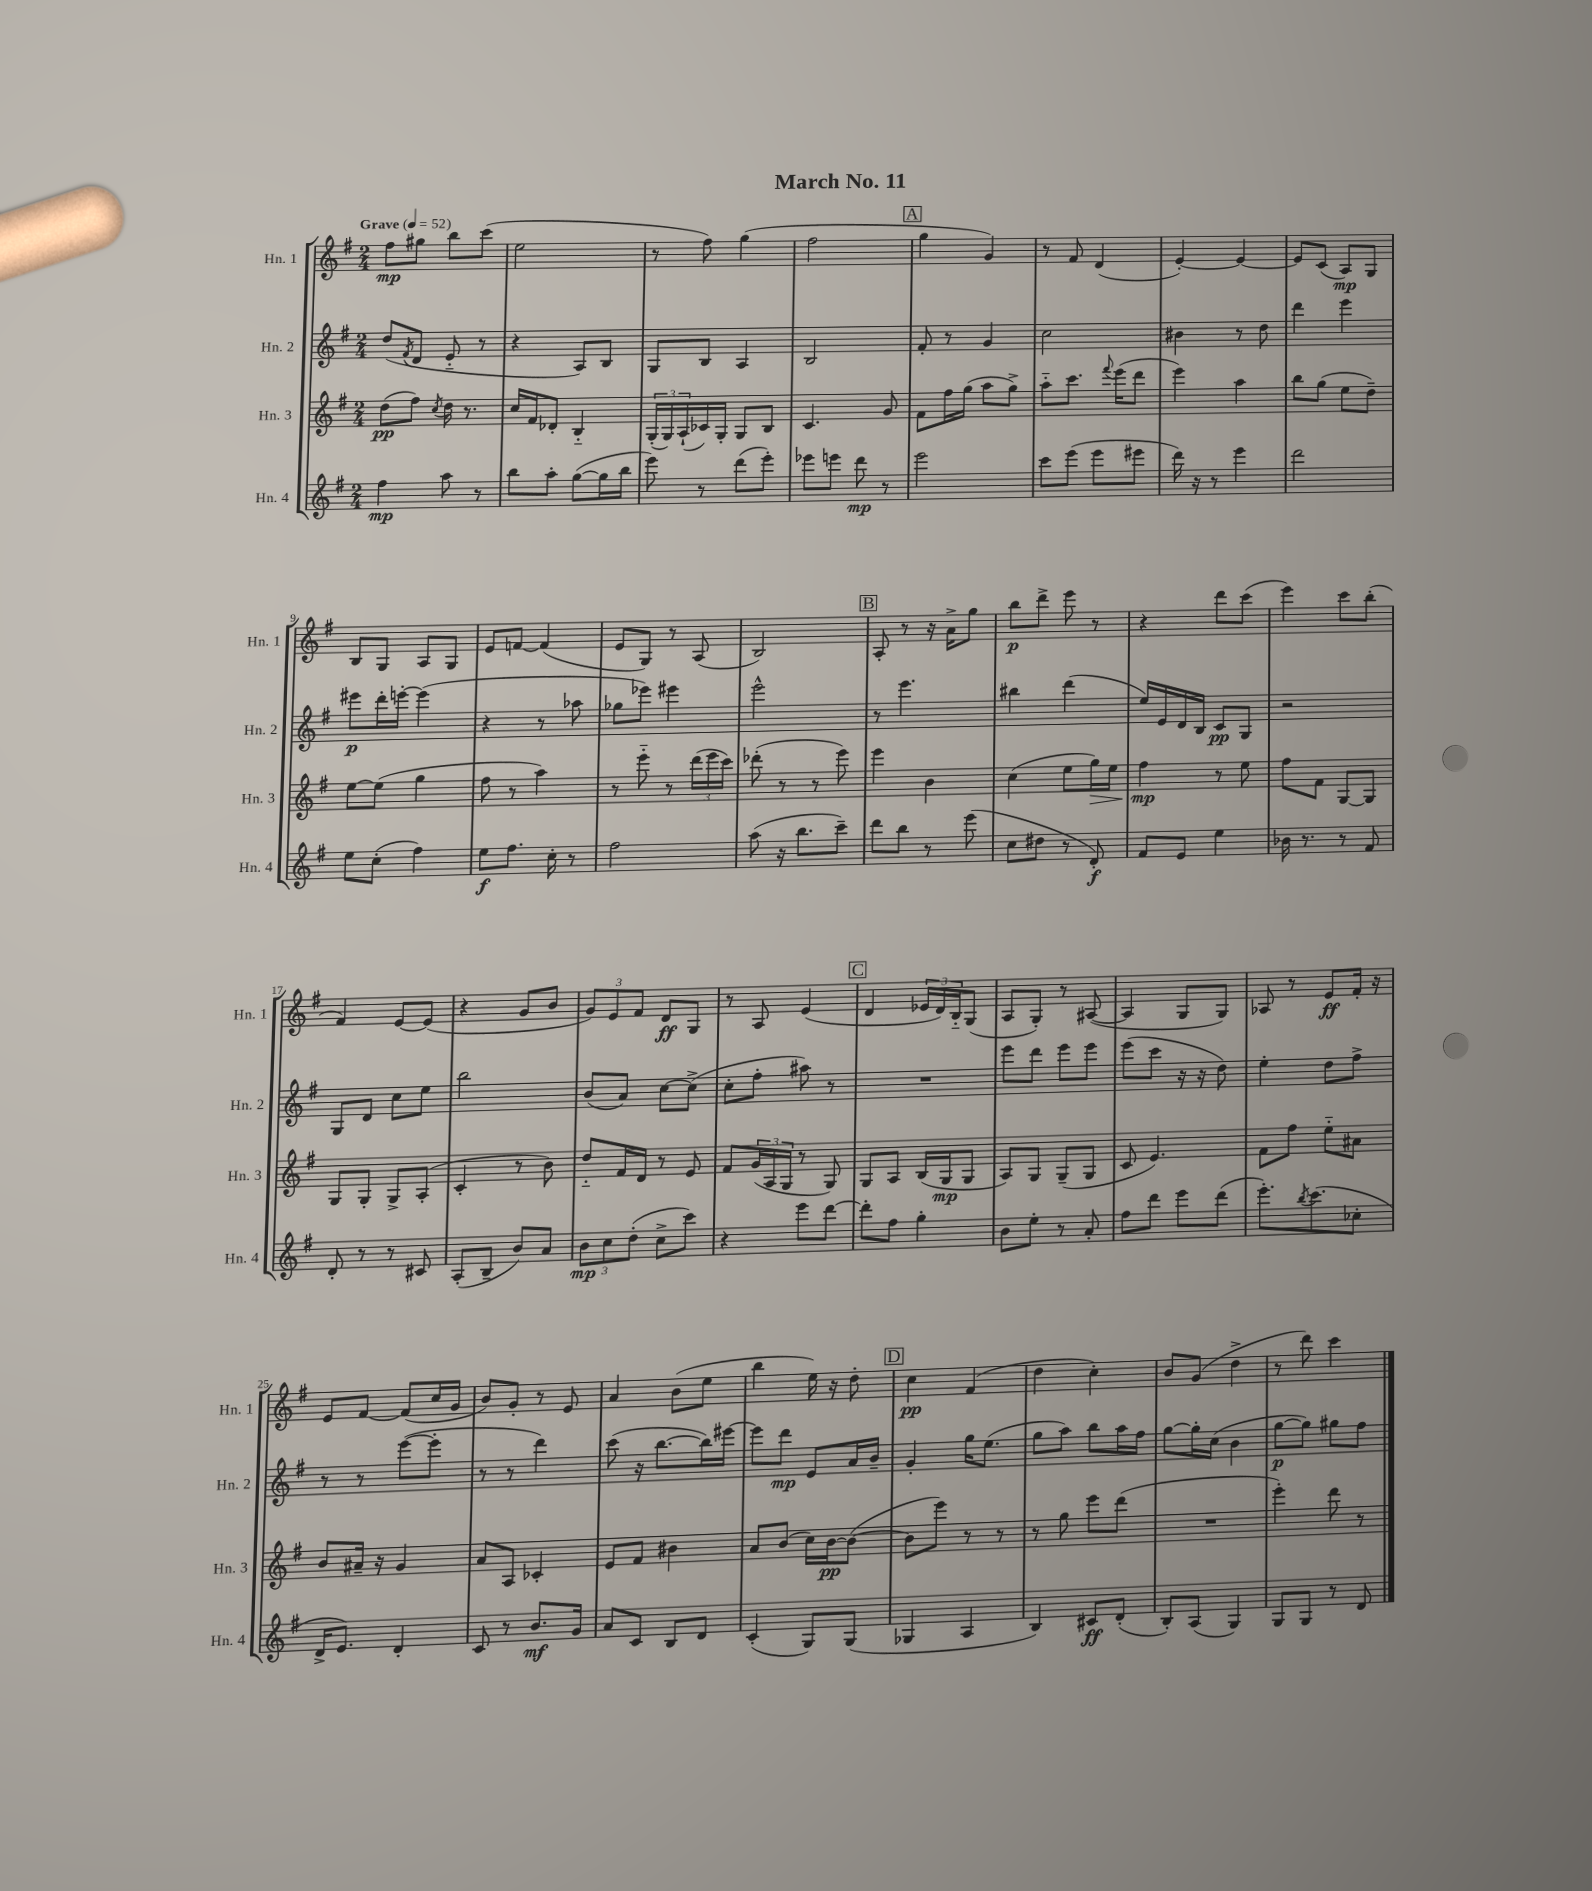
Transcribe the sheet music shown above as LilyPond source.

\header { title = "March No. 11" }
<<
\new StaffGroup <<
\new Staff = "s0" \with { instrumentName = "Hn. 1" shortInstrumentName = "Hn. 1" } {
    \clef treble \key g \major \numericTimeSignature \time 2/4 \tempo "Grave" 4 = 52
    fis''8\mp gis''8 b''8 c'''8( |
    e''2 |
    r8 fis''8) g''4( |
    fis''2 |
    \mark \markup { \box "A" } g''4 g'4) |
    r8 fis'8 d'4( |
    e'4~-.) e'4~ |
    e'8 c'8( a8\mp) g8 |
    b8 g8 a8 g8 |
    e'8 f'8~ f'4( |
    e'8 g8) r8 a8( |
    b2) |
    \mark \markup { \box "B" } a8-. r8 r16 a'16-> g''8 |
    b''8\p d'''8-> e'''8 r8 |
    r4 d'''8 c'''8( |
    e'''4) c'''8 b''8-.( |
    fis'4) e'8~ e'8( |
    r4 g'8 b'8 |
    \tuplet 3/2 { g'8) e'8 fis'8 } d'8\ff g8 |
    r8 a8 e'4( |
    \mark \markup { \box "C" } d'4 \tuplet 3/2 { ees'16 d'16) b16-_ } g8( |
    a8 g8-.) r8 ais8~( |
    ais4 g8 g8) |
    aes8 r8 e'8\ff fis'16-. r16 |
    e'8 fis'8~ fis'8( c''16 g'16 |
    b'8) g'8-. r8 e'8 |
    a'4 b'8( e''8 |
    b''4 e''16) r16 d''8-. |
    \mark \markup { \box "D" } c''4\pp fis'4( |
    d''4 c''4-.) |
    b'8 g'8( d''4-> |
    r8 d'''8) c'''4 \bar "|." |
}
\new Staff = "s1" \with { instrumentName = "Hn. 2" shortInstrumentName = "Hn. 2" } {
    \clef treble \key g \major \numericTimeSignature \time 2/4
    d''8( \acciaccatura { fis'8 } d'8 e'8-_ r8 |
    r4 a8) b8 |
    g8 b8 a4 |
    b2 |
    \mark \markup { \box "A" } fis'8-. r8 g'4 |
    c''2 |
    bis'4 r8 d''8 |
    d'''4 e'''4 |
    eis'''8\p d'''16-. e'''16~-. e'''4( |
    r4 r8 aes''8 |
    ges''8 ees'''8) eis'''4 |
    e'''2-^ |
    \mark \markup { \box "B" } r8 e'''4. |
    bis''4 d'''4( |
    e''16) e'16 d'16 b16 c'8\pp g8 |
    r2 |
    g8 d'8 c''8 e''8 |
    b''2 |
    b'8( a'8) c''8~ c''8->( |
    c''8-. fis''8-. ais''8) r8 |
    \mark \markup { \box "C" } R2 |
    e'''8 d'''8 e'''8 e'''8 |
    e'''8( c'''8 r16 r16 d''8) |
    e''4-. d''8 fis''8-> |
    r8 r8 e'''8~( e'''8-. |
    r8 r8 d'''4) |
    c'''8( r16 b''8.~ b''16) eis'''16~ |
    eis'''8 d'''8\mp e'8 a'16 b'16-- |
    \mark \markup { \box "D" } g'4-. g''16 e''8.( |
    g''8 a''8) b''8 a''16 fis''16 |
    g''8~ g''16-. c''16( b'4 |
    g''8~\p g''8) gis''8 fis''8 \bar "|." |
}
\new Staff = "s2" \with { instrumentName = "Hn. 3" shortInstrumentName = "Hn. 3" } {
    \clef treble \key g \major \numericTimeSignature \time 2/4
    d''8\pp( fis''8) \acciaccatura { c''8 } d''16 r8. |
    c''16 fis'16 des'8-. b4-_ |
    \tuplet 3/2 { g16-.( g16) a16-!( } ces'16) g16-. g8 b8 |
    c'4. g'8 |
    \mark \markup { \box "A" } fis'8 fis''16 g''16( a''8 g''8->) |
    a''8-_ c'''8. \appoggiatura { fis'''8 } e'''16( d'''8 |
    e'''4) a''4 |
    b''8 g''8( e''8 d''8--) |
    e''8~ e''8( g''4 |
    fis''8 r8 a''4) |
    r8 e'''8-_ r8 \tuplet 3/2 { d'''16( e'''16 c'''16) } |
    des'''8-.( r8 r8 e'''8) |
    \mark \markup { \box "B" } e'''4 b'4 |
    c''4( e''8 g''16\>) e''16 |
    fis''4\mp\! r8 e''8 |
    fis''8 fis'8 g8~ g8 |
    g8 g8-. g8-> a8-.( |
    c'4-. r8 b'8) |
    d''8-_ fis'16 d'16 r8 e'8 |
    fis'8 \tuplet 3/2 { g'16( a16 g16 } r8 g8) |
    \mark \markup { \box "C" } g8 a8 b16( g16\mp g8 |
    a8) g8 g8--( g8 |
    c'8 e'4.) |
    fis'8 fis''8 e''8-_ ais'8 |
    b'8 ais'16-- r16 g'4 |
    a'8 a8 ces'4-. |
    e'8 fis'8 bis'4 |
    a'8 b'8( c''16) b'16~\pp b'8~( |
    \mark \markup { \box "D" } b'8 e'''8) r8 r8 |
    r8 g''8 e'''8 d'''8( |
    R2 |
    e'''4-.) d'''8 r8 \bar "|." |
}
\new Staff = "s3" \with { instrumentName = "Hn. 4" shortInstrumentName = "Hn. 4" } {
    \clef treble \key g \major \numericTimeSignature \time 2/4
    fis''4\mp a''8 r8 |
    b''8 a''8-. g''8~( g''16 b''16 |
    e'''8) r8 d'''8( e'''8-.) |
    ees'''8 e'''8 d'''8\mp r8 |
    \mark \markup { \box "A" } e'''2 |
    c'''8 e'''8( e'''8 eis'''8 |
    d'''16) r16 r8 e'''4 |
    d'''2 |
    e''8 c''8-.( fis''4) |
    e''8\f fis''8. c''16-. r8 |
    fis''2 |
    a''8( r16 b''8. c'''8--) |
    \mark \markup { \box "B" } d'''8 b''8 r8 e'''8( |
    c''8 dis''8 r8 d'8-.\f) |
    fis'8 e'8 e''4 |
    bes'16 r8. r8 fis'8 |
    d'8-. r8 r8 cis'8 |
    a8-.( b8-- b'8) a'8 |
    \tuplet 3/2 { b'8\mp c''8 d''8-.( } c''8-> c'''8) |
    r4 e'''8 d'''8~ |
    \mark \markup { \box "C" } d'''8-. fis''8 g''4-. |
    b'8 e''8-. r8 a'8-. |
    fis''8 d'''8 e'''8 d'''8( |
    e'''8.-.) \acciaccatura { b''8 } c'''8.( ces''8-. |
    d'16-> e'8.) d'4-. |
    c'8 r8 b'8.\mf g'16 |
    a'8 c'8 b8 d'8 |
    c'4-.( g8) g8( |
    \mark \markup { \box "D" } ges4 a4 |
    b4) cis'8\ff d'8-.( |
    b8-.) a8( g4) |
    g8 g8 r8 d'8 \bar "|." |
}
>>
>>
